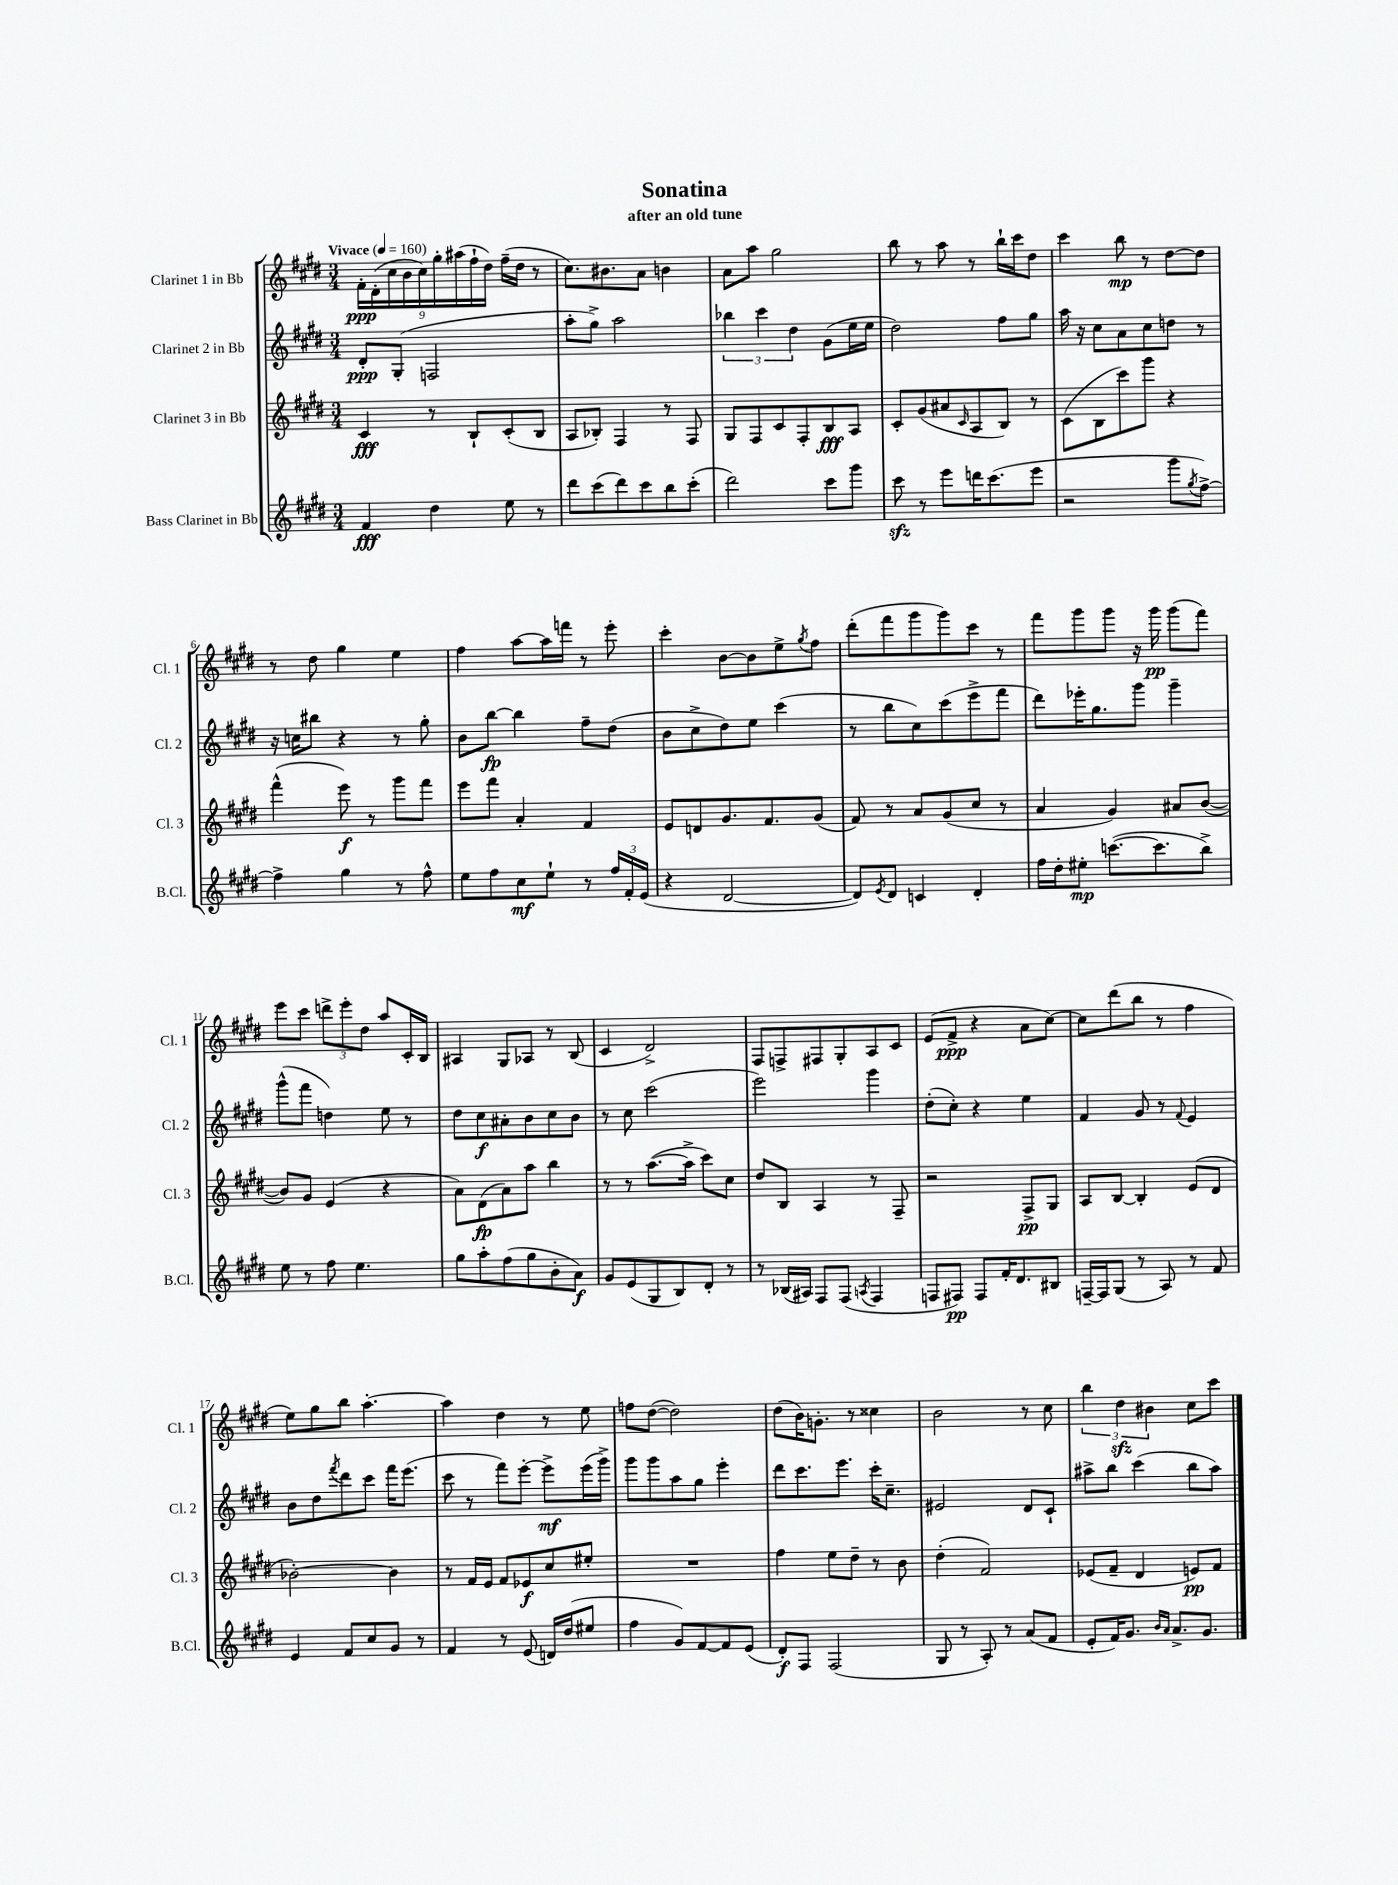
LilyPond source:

\header { title = "Sonatina" subtitle = "after an old tune" }
<<
\new StaffGroup <<
\new Staff = "s0" \with { instrumentName = "Clarinet 1 in Bb" shortInstrumentName = "Cl. 1" } {
    \clef treble \key e \major \numericTimeSignature \time 3/4 \tempo "Vivace" 4 = 160
    \tuplet 9/8 { fis'16-.\ppp dis'16-.( cis''16 b'16 cis''16) gis''16-. ais''16( fis''16-! dis''16) } fis''16--( dis''16 r8 |
    cis''8.) bis'8. a'8 b'4 |
    a'8 a''8 gis''2 |
    b''8 r8 a''8 r8 b''16-! cis'''16 dis''8 |
    cis'''4 b''8\mp r8 dis''8~ dis''8 |
    r8 dis''8 gis''4 e''4 |
    fis''4 a''8~ a''16 f'''16 r8 e'''8-. |
    cis'''4-. b'8~ b'8 e''8-> \acciaccatura { gis''8 } fis''8 |
    dis'''8-.( fis'''8 gis'''8 gis'''8) cis'''8 r8 |
    fis'''8 gis'''8 gis'''8 r16 gis'''16\pp gis'''8( fis'''8) |
    e'''8 cis'''8 \tuplet 3/2 { d'''8-> e'''8-. dis''8 } a''8 cis'16-. b16 |
    ais4 gis8 aes8 r8 b8( |
    cis'4 dis'2->) |
    fis8 f8-> fis8 gis8-. a8 cis'8 |
    e'8( fis'8->\ppp r4 a'8 cis''8~) |
    cis''8 dis'''8( b''8 r8 fis''4 |
    e''8) gis''8 b''8 a''4.~-. |
    a''4 dis''4 r8 e''8 |
    f''8 dis''8~( dis''2) |
    dis''8( b'16) g'8.-. r8 cisis''4 |
    b'2 r8 cis''8 |
    \tuplet 3/2 { b''4 dis''4\sfz bis'4 } cis''8 cis'''8 \bar "|." |
}
\new Staff = "s1" \with { instrumentName = "Clarinet 2 in Bb" shortInstrumentName = "Cl. 2" } {
    \clef treble \key e \major \numericTimeSignature \time 3/4
    dis'8-.\ppp gis8-.( f2 |
    a''8-. gis''8->) a''2 |
    \tuplet 3/2 { bes''4 cis'''4 dis''4 } gis'8( e''16 e''16 |
    dis''2) fis''8 gis''8 |
    a''16 r16 cis''8 a'8 cis''8 d''8 r8 |
    r16 c''16 bis''8 r4 r8 gis''8-. |
    b'8 b''8~\fp b''4 fis''8-- dis''8( |
    b'8 cis''8-> dis''8) e''8 cis'''4( |
    r8 b''8 cis''8) cis'''8( e'''8-> fis'''8 |
    dis'''8) ees'''16-. gis''8. gis'''8 gis'''4-- |
    gis'''8-^( fis'''8 d''4) e''8 r8 |
    dis''8 cis''8\f ais'8-. b'8 cis''8 b'8 |
    r8 cis''8 cis'''2( |
    e'''2) gis'''4 |
    dis''8-.( cis''8-.) r4 e''4 |
    fis'4 gis'8 r8 \appoggiatura { fis'8 } e'4 |
    b'8 dis''8 \acciaccatura { fis'''8 } dis'''8 cis'''8 fis'''16 e'''8.( |
    cis'''8 r8 fis'''8) e'''8~-. e'''8->\mf e'''16( gis'''16->) |
    gis'''8 gis'''8 a''8 gis''8 e'''4-. |
    dis'''8 cis'''8. e'''8. cis'''16-. cis''8.-- |
    eis'2 dis'8 cis'8-! |
    ais''8-> b''8 cis'''4( b''8 ais''8) \bar "|." |
}
\new Staff = "s2" \with { instrumentName = "Clarinet 3 in Bb" shortInstrumentName = "Cl. 3" } {
    \clef treble \key e \major \numericTimeSignature \time 3/4
    cis'4\fff r8 b8-! cis'8-.( b8 |
    a8 bes8-.) fis4 r8 fis8 |
    gis8 fis8 cis'8 fis8-. b8\fff a8 |
    cis'8-. gis'8( ais'8 \grace { cis'16 } a8 b8) r8 |
    cis'8( b8 cis'''8) gis'''8 r4 |
    fis'''4-^( e'''8\f) r8 gis'''8 fis'''8 |
    e'''8 fis'''8 a'4-. fis'4 |
    e'8 d'8 gis'8. fis'8. gis'8( |
    fis'8) r8 a'8 gis'8( cis''8 r8 |
    a'4 gis'4) ais'8 b'8~( |
    b'8) gis'8 e'4( r4 |
    a'8) dis'8\fp( a'8) a''8 b''4 |
    r8 r8 a''8.~( a''16-> cis'''8) cis''8 |
    dis''8 b8 a4 r8 fis8-- |
    r2 fis8->\pp gis8 |
    a8 b8~ b4-. e'8( dis'8 |
    bes'2~-.) bes'4 |
    r8 fis'16 e'16 fis'8 ees'8\f cis''8 eis''8-. |
    R2. |
    fis''4 e''8 dis''8-- r8 b'8 |
    dis''4-.( fis'2) |
    ees'8( fis'8-- dis'4 e'8\pp) fis'8 \bar "|." |
}
\new Staff = "s3" \with { instrumentName = "Bass Clarinet in Bb" shortInstrumentName = "B.Cl." } {
    \clef treble \key e \major \numericTimeSignature \time 3/4
    fis'4\fff dis''4 e''8 r8 |
    dis'''8 cis'''8( dis'''8) cis'''8 b''8 cis'''8-.( |
    dis'''2) cis'''8 gis'''8 |
    cis'''8\sfz r8 e'''8 d'''16 cis'''8.( e'''8 |
    r2 gis'''8 \acciaccatura { gis''8 } fis''8~->) |
    fis''4-> gis''4 r8 fis''8-^ |
    e''8 fis''8 cis''8\mf e''8-! r8 \tuplet 3/2 { fis''16 fis'16-. e'16( } |
    r4 dis'2~ |
    dis'8) \acciaccatura { e'8 } dis'8 c'4 dis'4-. |
    fis''16 dis''16-. eis''8-.\mp c'''8.~( c'''8. b''8->) |
    e''8 r8 fis''8 e''4. |
    gis''8 a''8-. fis''8( gis''8 b'8-. a'8\f) |
    gis'8 e'8( gis8 b8) dis'8-. r8 |
    r8 bes16( ais16) fis8 fis8( \acciaccatura { a8 } fis4 |
    f8 fis8\pp) fis8 fis'16-. dis'8. bis8 |
    f16~-- f16 gis8( r8 a8) r8 fis'8 |
    e'4 fis'8 cis''8 gis'8 r8 |
    fis'4 r8 e'8( d'16) dis''16( eis''8 |
    fis''4 gis'8) fis'8~ fis'8 e'8( |
    dis'8-.\f) fis8 fis2( |
    gis8 r8 a8-.) r8 a'8( fis'8 |
    e'8-. fis'16) gis'8. \grace { b'16 a'16 } a'8.-> gis'8. \bar "|." |
}
>>
>>
